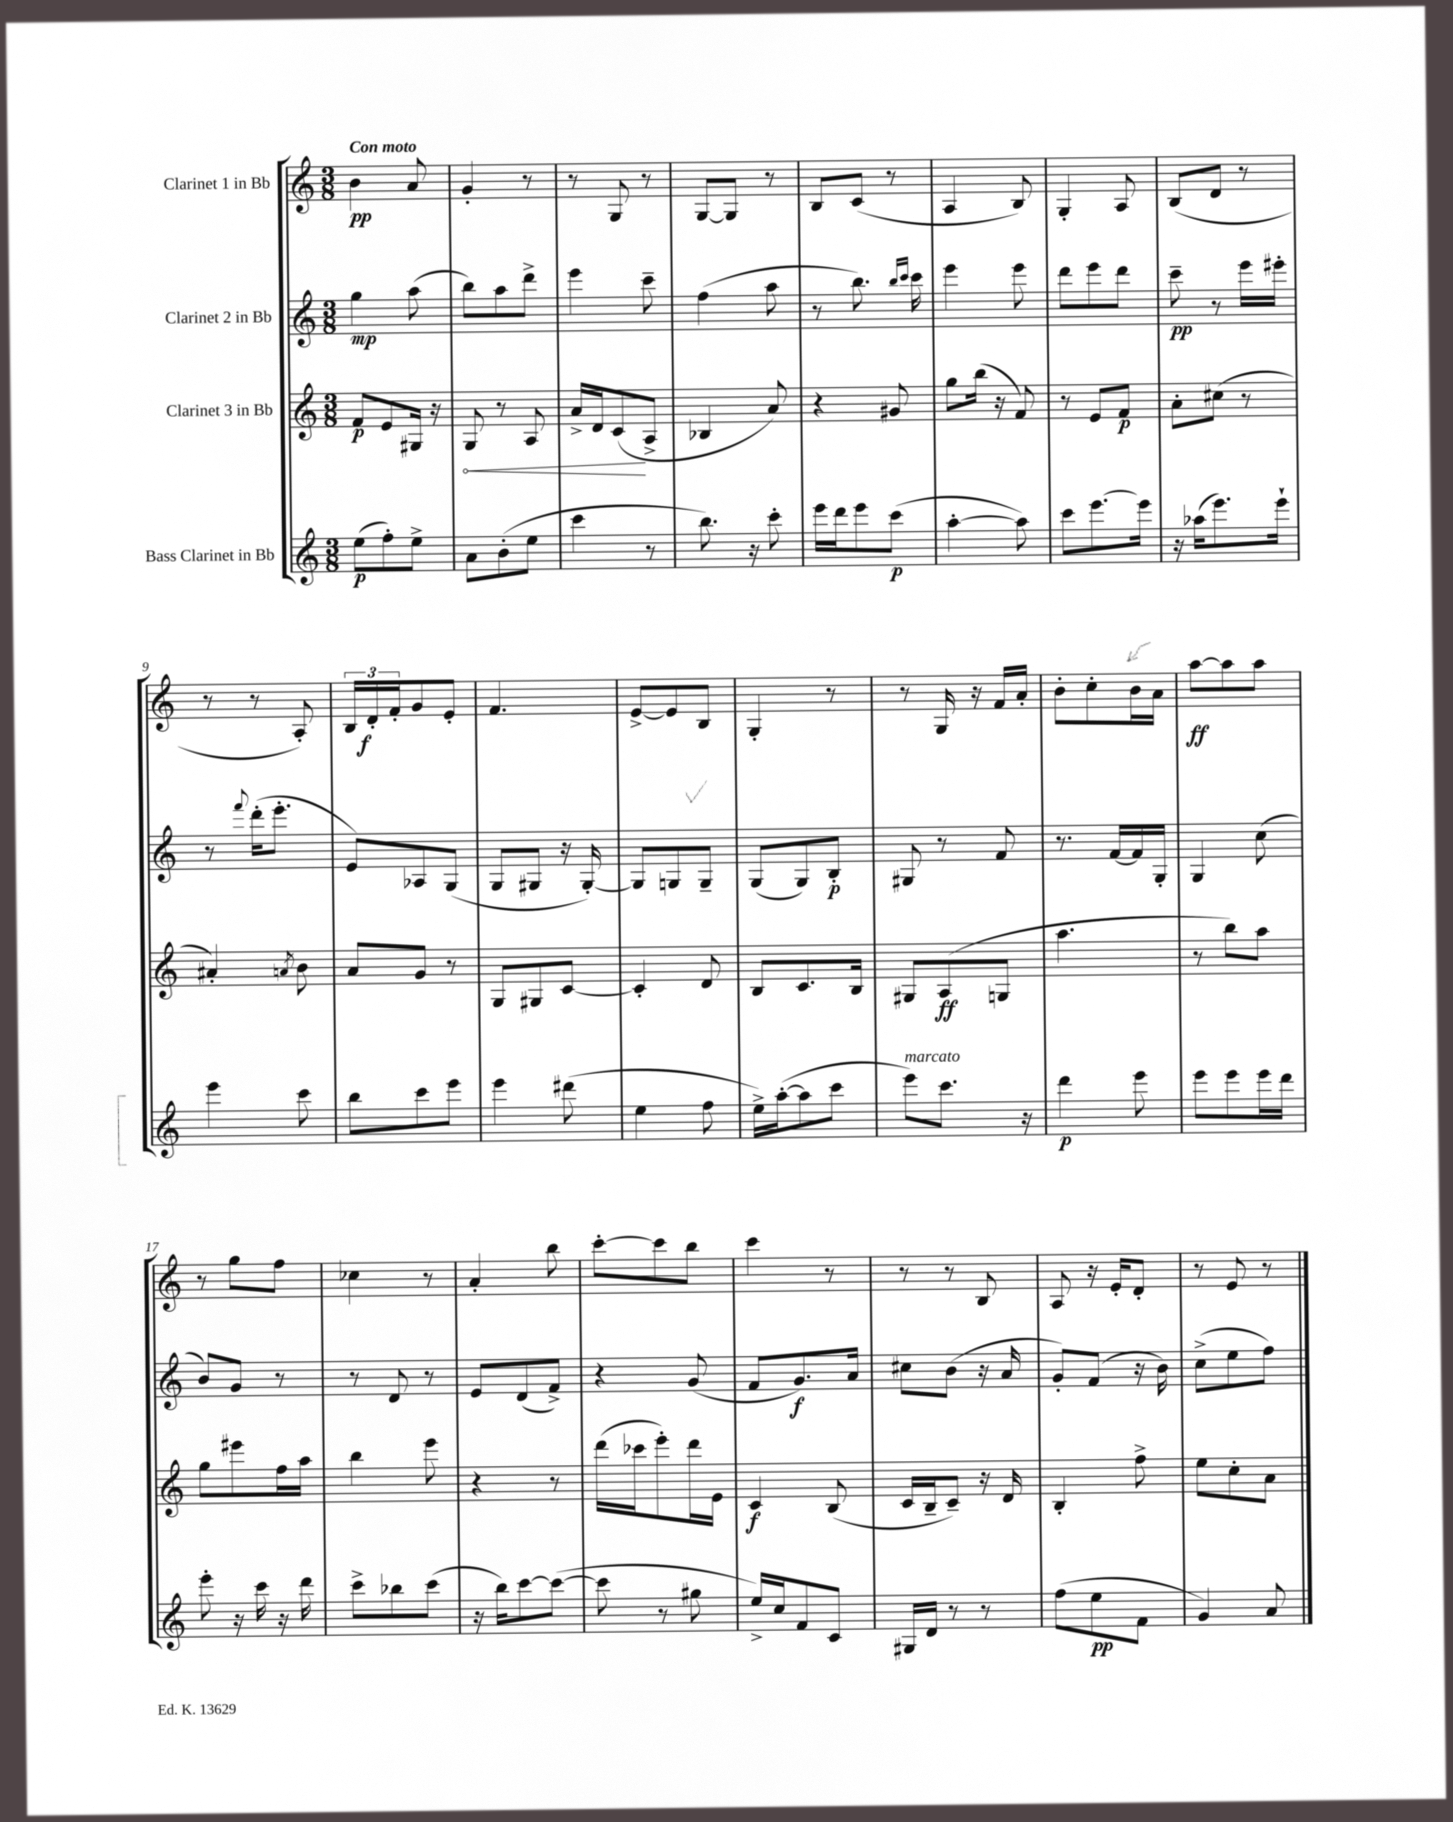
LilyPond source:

<<
\new StaffGroup <<
\new Staff = "s0" \with { instrumentName = "Clarinet 1 in Bb" } {
    \clef treble \key c \major \numericTimeSignature \time 3/8 \tempo "Con moto"
    b'4\pp a'8 |
    g'4-. r8 |
    r8 g8 r8 |
    g8~ g8 r8 |
    b8 c'8( r8 |
    a4 b8) |
    g4-. a8 |
    b8( d'8 r8 |
    r8 r8 a8-.) |
    \tuplet 3/2 { b16 d'16-.\f f'16-. } g'8 e'8-. |
    f'4. |
    e'8~-> e'8 b8 |
    g4-. r8 |
    r8 g16 r16 f'16 a'16-. |
    b'8-. c''8-. b'16 a'16 |
    a''8~\ff a''8 a''8 |
    r8 g''8 f''8 |
    ces''4 r8 |
    a'4-. b''8 |
    c'''8~-. c'''8 b''8 |
    c'''4 r8 |
    r8 r8 b8 |
    a8 r16 e'16-. d'8-. |
    r8 e'8 r8 \bar "|." |
}
\new Staff = "s1" \with { instrumentName = "Clarinet 2 in Bb" } {
    \clef treble \key c \major \numericTimeSignature \time 3/8
    g''4\mp a''8( |
    b''8) a''8 d'''8-> |
    e'''4 c'''8-- |
    f''4( a''8 |
    r8 b''8.) \grace { b''16 c'''16 } c'''16 |
    e'''4 e'''8 |
    d'''8 e'''8 d'''8 |
    c'''8--\pp r8 e'''16 eis'''16-. |
    r8 \appoggiatura { f'''8 } d'''16-.( e'''8.-. |
    e'8) aes8 g8( |
    g8 gis8 r16 gis16~-.) |
    gis8 g8 g8-- |
    g8( g8) b8-.\p |
    gis8 r8 f'8 |
    r8. f'16~ f'16 g16-. |
    g4 c''8( |
    b'8) g'8 r8 |
    r8 d'8 r8 |
    e'8 d'8( f'8->) |
    r4 g'8( |
    f'8 g'8.\f) a'16 |
    cis''8 b'8( r16 a'16 |
    g'8-.) f'8( r16 b'16) |
    c''8->( e''8 f''8) \bar "|." |
}
\new Staff = "s2" \with { instrumentName = "Clarinet 3 in Bb" } {
    \clef treble \key c \major \numericTimeSignature \time 3/8
    f'8\p e'8 gis16 r16 |
    \once \override Hairpin.circled-tip = ##t g8\< r8 a8 |
    a'16-> d'16 c'8\!( a8-> |
    bes4 a'8) |
    r4 gis'8 |
    g''8 b''16( r16 f'8) |
    r8 e'8 f'8\p |
    a'8-. cis''8( r8 |
    ais'4-.) \acciaccatura { a'8 } b'8 |
    a'8 g'8 r8 |
    g8 gis8 c'8~ |
    c'4-. d'8 |
    b8 c'8. b16 |
    gis8 a8\ff( g8 |
    a''4. |
    r8 b''8) a''8 |
    g''8 eis'''8 f''16 a''16 |
    b''4 e'''8 |
    r4 r8 |
    d'''16( ces'''16 e'''8-.) d'''16 e'16 |
    c'4\f b8( |
    c'16 b16-- c'8--) r16 d'16 |
    b4-. f''8-> |
    e''8 c''8-. a'8 \bar "|." |
}
\new Staff = "s3" \with { instrumentName = "Bass Clarinet in Bb" } {
    \clef treble \key c \major \numericTimeSignature \time 3/8
    e''8\p( f''8-.) e''8-> |
    a'8 b'8-.( e''8 |
    c'''4 r8 |
    b''8.) r16 c'''8-. |
    e'''16 d'''16 e'''8 c'''8\p( |
    a''4~-. a''8) |
    c'''8 e'''8.~ e'''16 |
    r16 aes''16( e'''8.) e'''16-! |
    e'''4 c'''8 |
    b''8 c'''8 e'''8 |
    e'''4 dis'''8( |
    e''4 f''8 |
    e''16->) a''16~-.( a''8 c'''8 |
    e'''8^\markup { \italic "marcato" }) c'''8. r16 |
    d'''4\p e'''8 |
    e'''8 e'''8 e'''16 d'''16 |
    e'''8-. r16 c'''16 r16 d'''16 |
    c'''8-> bes''8 c'''8( |
    r16 b''16) c'''8~ c'''8~( |
    c'''8 r8 gis''8 |
    e''16->) c''16 f'8 c'8 |
    gis16 d'16 r8 r8 |
    f''8( e''8\pp f'8 |
    g'4) a'8 \bar "|." |
}
>>
>>
